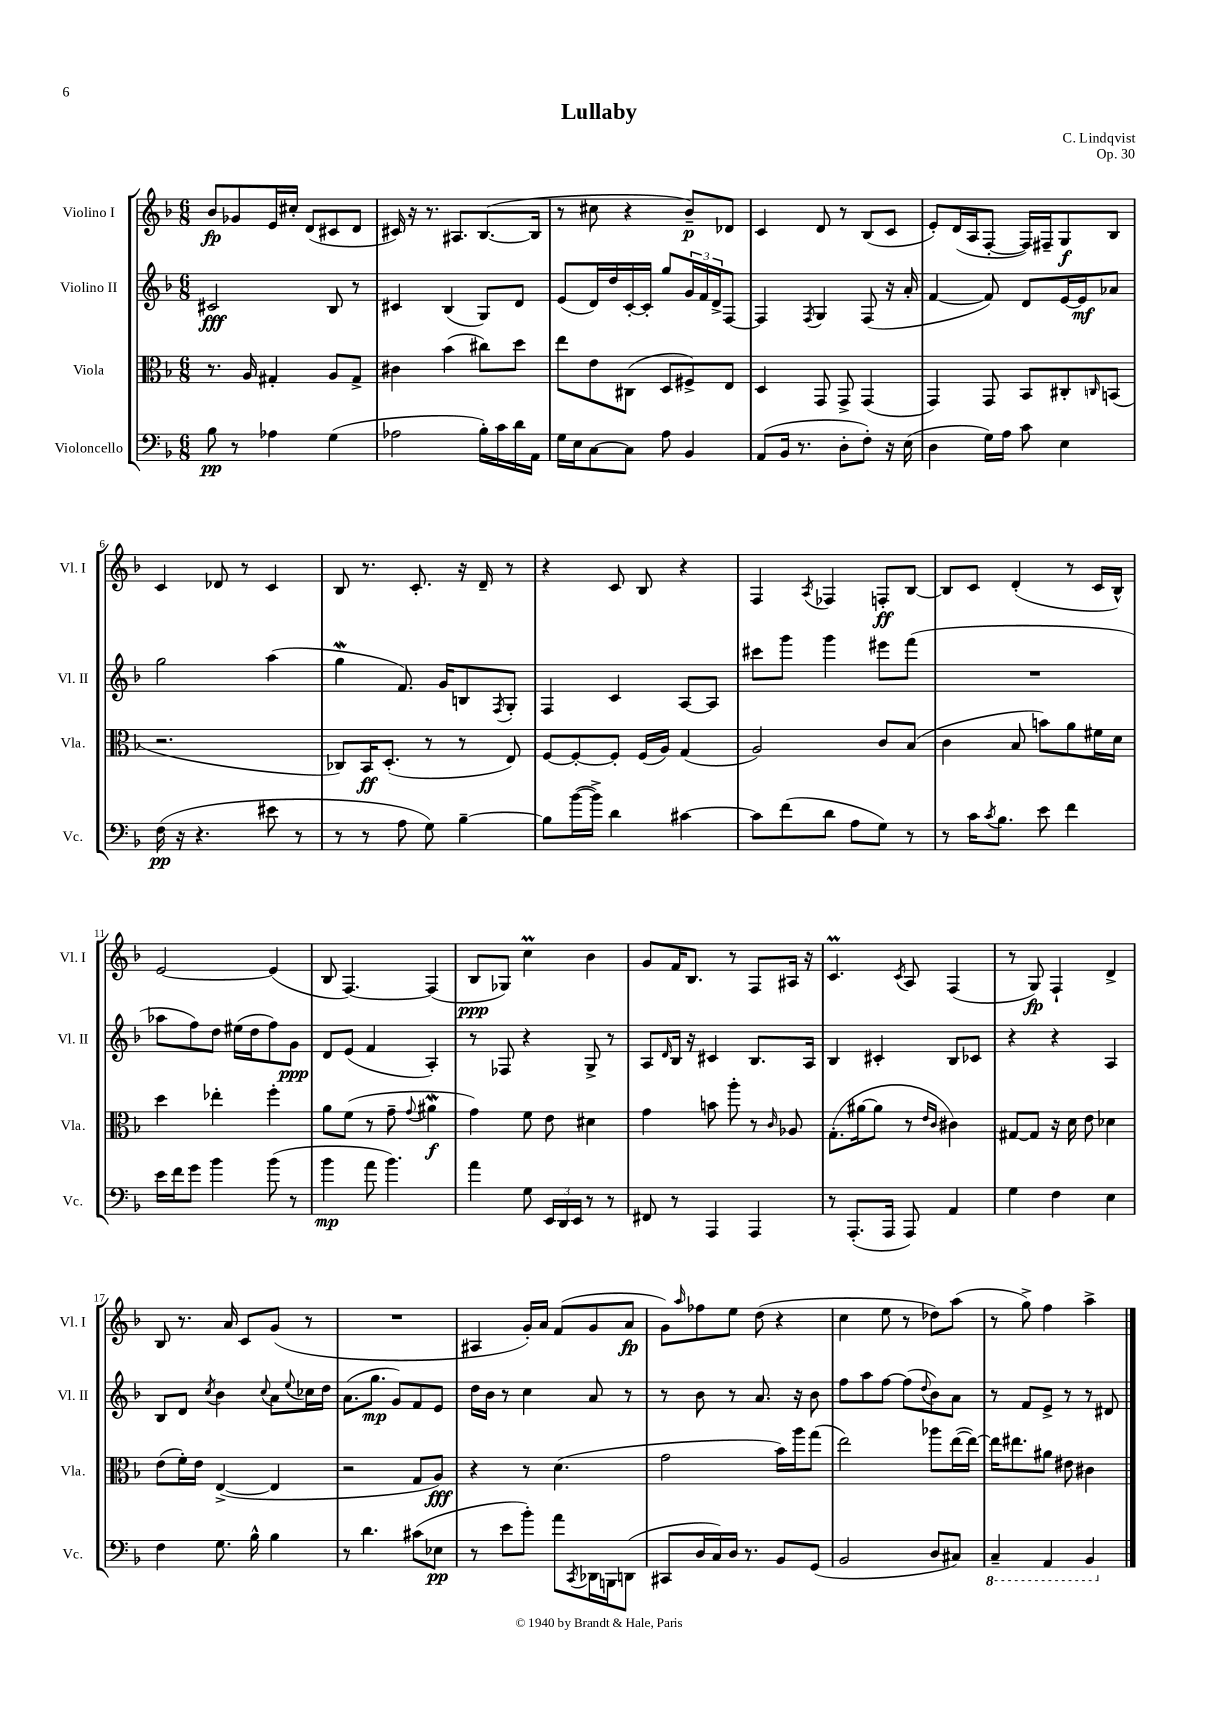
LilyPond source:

\header { title = "Lullaby" composer = "C. Lindqvist" opus = "Op. 30" }
<<
\new StaffGroup <<
\new Staff = "s0" \with { instrumentName = "Violino I" shortInstrumentName = "Vl. I" } {
    \clef treble \key f \major \numericTimeSignature \time 6/8
    bes'8\fp ges'8 e'16 cis''16-. d'8( cis'8 d'8 |
    cis'16) r16 r8. ais8. bes8.~( bes16 |
    r8 cis''8 r4 bes'8--\p) des'8 |
    c'4 d'8 r8 bes8( c'8 |
    e'8-.) d'16( a16 f8~-. f16) fis16-- g8\f bes8 |
    c'4 des'8 r8 c'4 |
    bes8 r8. c'8.-. r16 d'16-- r8 |
    r4 c'8 bes8 r4 |
    f4 \acciaccatura { a8 } fes4 f8-.\ff bes8~ |
    bes8 c'8 d'4-.( r8 c'16 bes16-^) |
    e'2~ e'4( |
    bes8 f4.~) f4( |
    bes8\ppp ges8) c''4\prall bes'4 |
    g'8 f'16 bes8. r8 f8 ais16 r16 |
    c'4.\prall \acciaccatura { c'8 } a8 f4( |
    r8 g8\fp) f4-! d'4-> |
    bes8 r8. a'16 c'8 g'8( r8 |
    R2. |
    ais4 g'16-.) a'16 f'8( g'8 a'8\fp |
    g'8) \grace { a''16 } fes''8 e''8 d''8( r4 |
    c''4 e''8 r8 des''8) a''8( |
    r8 g''8->) f''4 a''4-> \bar "|." |
}
\new Staff = "s1" \with { instrumentName = "Violino II" shortInstrumentName = "Vl. II" } {
    \clef treble \key f \major \numericTimeSignature \time 6/8
    cis'2\fff bes8 r8 |
    cis'4 bes4( g8) d'8 |
    e'8( d'16) d''16 c'16~-. c'16-. g''8 \tuplet 3/2 { g'16 f'16 d'16-> } f8~ |
    f4 \acciaccatura { f8 } g4 f8( r16 a'16-. |
    f'4~ f'8) d'8 e'16~ e'16\mf aes'8 |
    g''2 a''4( |
    g''4\mordent f'8.) g'16 b8 \acciaccatura { f8 } g8-. |
    f4 c'4 a8~ a8 |
    cis'''8 g'''8 g'''4 eis'''8 f'''8( |
    R2. |
    aes''8 f''8) d''8 eis''16( d''16 f''8) g'8\ppp |
    d'8 e'8( f'4 a4-.) |
    r8 fes8 r4 g8-> r8 |
    a8 \grace { d'16 } bes16 r16 cis'4 bes8. a16 |
    bes4 cis'4-. bes8 ces'8 |
    r4 r4 a4 |
    bes8 d'8 \acciaccatura { c''8 } bes'4 \appoggiatura { c''8 } a'8 \appoggiatura { e''8 } ces''16 d''16 |
    a'8.( g''8.\mp g'8) f'8 e'8 |
    d''16 bes'16 r8 c''4 a'8 r8 |
    r8 bes'8 r8 a'8. r16 bes'8 |
    f''8 a''8 f''8~ f''8( \appoggiatura { d''8 } bes'8) a'8 |
    r8 f'8 e'8-> r8 r8 dis'8 \bar "|." |
}
\new Staff = "s2" \with { instrumentName = "Viola" shortInstrumentName = "Vla." } {
    \clef alto \key f \major \numericTimeSignature \time 6/8
    r8. a16 gis4-. a8 gis8-> |
    cis'4 bes'4( cis''8) d''8 |
    e''8 e'8 cis8( d8 fis8->) e8 |
    d4 g,8 g,8-> g,4( |
    g,4) g,8 bes,8 cis8-. \grace { c16 } b,8( |
    r2. |
    ces8) bes,16\ff d8.-.( r8 r8 e8) |
    f8~ f8~-. f8-. f16( a16) g4( |
    a2) c'8 bes8( |
    c'4 bes8 b'8) a'8 fis'16 d'16 |
    d''4 ees''4-. f''4-. |
    a'8 f'8( r8 g'8-- \appoggiatura { g'8 } ais'4\mordent\f |
    g'4) f'8 e'8 dis'4 |
    g'4 b'8 a''8-. r8 \grace { c'16 } aes8 |
    g8.-.( ais'16~ ais'8 r8 \grace { e'16 c'16 } cis'4) |
    gis8~ gis8 r16 d'16 e'8 des'4 |
    e'8( f'16-.) e'16 e4~->( e4 |
    r2 g8 a8\fff) |
    r4 r8 d'4.( |
    g'2 bes'16) a''16 g''8( |
    e''2) aes''8 e''16~( e''16~) |
    e''16 eis''8. ais'8 eis'8 cis'4 \bar "|." |
}
\new Staff = "s3" \with { instrumentName = "Violoncello" shortInstrumentName = "Vc." } {
    \clef bass \key f \major \numericTimeSignature \time 6/8
    bes8\pp r8 aes4 g4( |
    aes2 bes16-.) c'16 d'16 a,16 |
    g16 e16 c8~ c8 a8 bes,4 |
    a,8( bes,16 r8. d8-. f8-.) r16 e16( |
    d4 g16) a16 c'8 e4 |
    f16\pp( r16 r4. eis'8 r8 |
    r8 r8 a8 g8) bes4~-- |
    bes8 bes'16~( bes'16->) d'4 cis'4~ |
    cis'8 f'8( d'8 a8 g8) r8 |
    r8 c'16 \acciaccatura { c'8 } bes8. e'8 f'4 |
    e'16 f'16 g'8 bes'4 bes'8( r8 |
    bes'4\mp a'8 bes'4.) |
    a'4 g8 \tuplet 3/2 { e,16 d,16 e,16 } r8 r8 |
    fis,8 r8 a,,4 a,,4 |
    r8 a,,8.-.( a,,16 a,,8) a,4 |
    g4 f4 e4 |
    f4 g8. bes16-^ bes4 |
    r8 d'4. cis'8( ees8\pp |
    r8 e'8 bes'8-.) a'8 \acciaccatura { c,8 } des,16 b,,16 d,8( |
    cis,8 d16 c16) d16 r8. bes,8 g,8( |
    bes,2 d8 cis8) |
    \ottava #-1 c,4-- a,,4 bes,,4 \ottava #0 \bar "|." |
}
>>
>>
